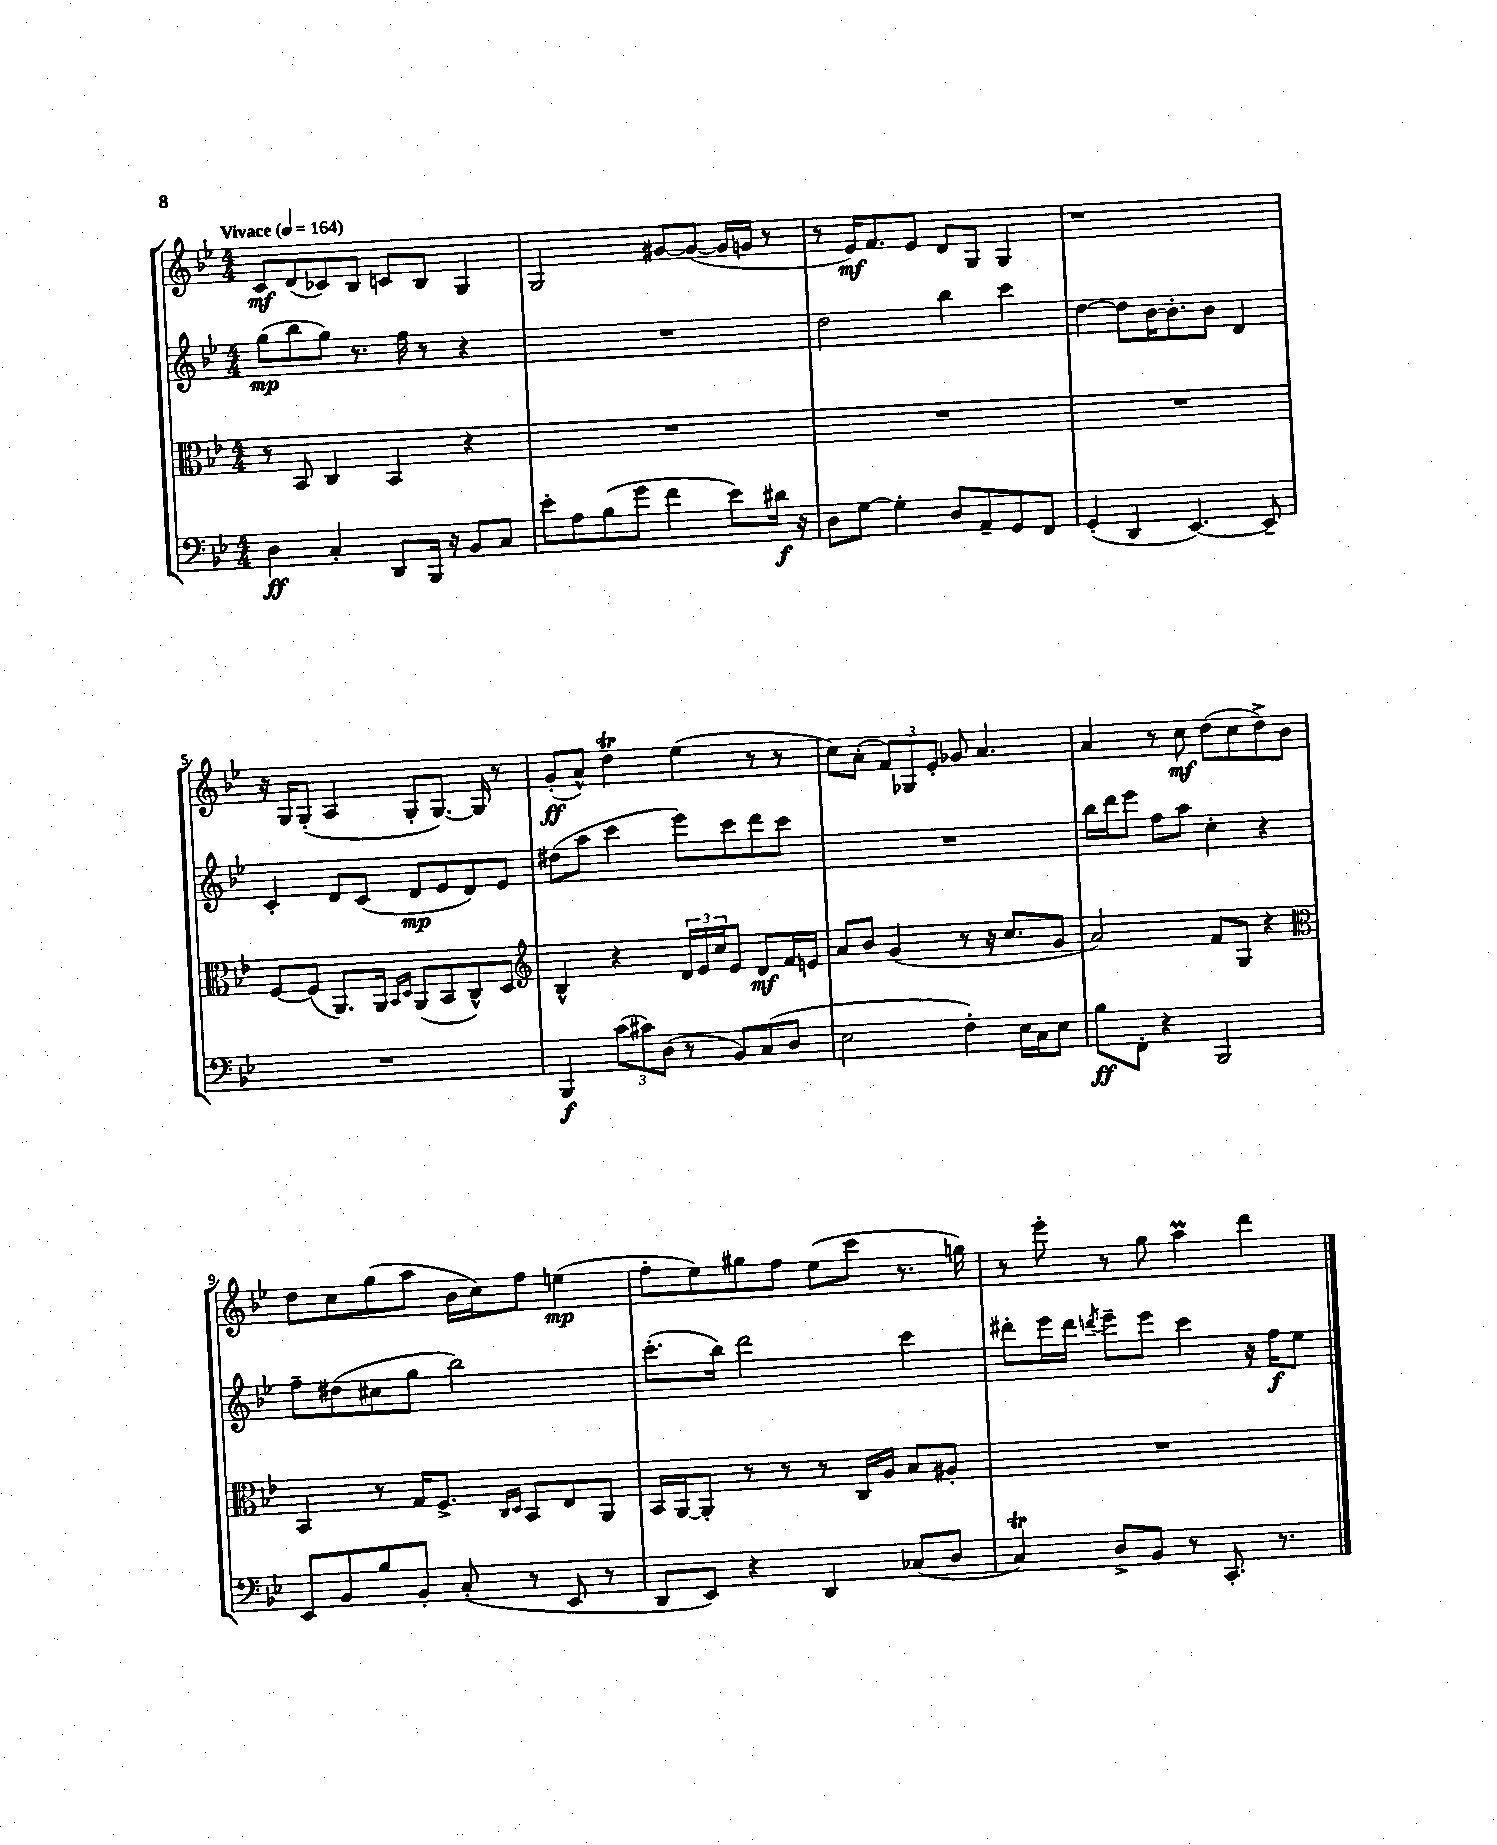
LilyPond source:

<<
\new StaffGroup <<
\new Staff = "s0" {
    \clef treble \key bes \major \numericTimeSignature \time 4/4 \tempo "Vivace" 4 = 164
    c'8\mf d'8( ces'8) bes8 c'8 bes8 g4 |
    g2 gis'8~ gis'8~( gis'16 g'16 r8 |
    r8 ees'16\mf) f'8. ees'8 d'8 g8 g4 |
    r1 |
    r16 g16 g8-.( a4 g8-. g8.~) g16 r8 |
    g'8-.\ff( a'8-^) d''4\trill ees''4( r8 r8 |
    c''8) a'8-.( \tuplet 3/2 { f'8) ges8 ees'8-. } ges'8 a'4. |
    a'4 r8 c''8\mf d''8( c''8 d''8->) bes'8 |
    d''8 c''8 g''8( a''8 bes'16 c''16) f''8 e''4\mp( |
    f''8-. ees''8) gis''8 f''8 ees''8( c'''8 r8. g''16) |
    r8 ees'''8-. r8 g''8 a''4\prall d'''4 \bar "|." |
}
\new Staff = "s1" {
    \clef treble \key bes \major \numericTimeSignature \time 4/4
    g''8\mp( bes''8 g''8) r8. f''16 r8 r4 |
    R1 |
    d''2 bes''4 c'''4 |
    d''4~ d''8 bes'16~ bes'8.-. bes'8 d'4 |
    c'4-. d'8 c'8( d'8\mp ees'8 d'8) ees'8 |
    dis''8( a''8 c'''4 ees'''8) c'''8 d'''8 c'''8 |
    R1 |
    bes''16 d'''16 ees'''8 f''8 a''8 c''4-. r4 |
    f''8-- dis''8( cis''8 g''8 bes''2) |
    c'''8.-.( bes''16) d'''2 c'''4 |
    dis'''8-. ees'''16 dis'''16 \acciaccatura { d'''8 } ees'''8-- ees'''8 c'''4 r16 f''16\f ees''8 \bar "|." |
}
\new Staff = "s2" {
    \clef alto \key bes \major \numericTimeSignature \time 4/4
    r8 bes,8 c4 bes,4 r4 |
    R1 |
    R1 |
    R1 |
    f8~ f8( a,8.) a,16 \grace { bes,16 d16 } a,8( bes,8 c8-^) d8 |
    \clef treble bes4-^ r4 \tuplet 3/2 { d'16 ees'16 c''16 } ees'8 d'8\mf f'16 e'16 |
    a'8 bes'8 g'4( r8 r16 c''8. g'8 |
    a'2) f'8 g8 r4 |
    \clef alto bes,4 r8 g16 f8.-> \grace { c16 d16 } bes,8 ees8 a,8 |
    bes,16 a,16~ a,8-. r8 r8 r8 c16 a16 bes8 ais8-. |
    R1 \bar "|." |
}
\new Staff = "s3" {
    \clef bass \key bes \major \numericTimeSignature \time 4/4
    d4\ff c4-. d,8 bes,,16 r16 bes,8 c8 |
    ees'8-. a8 bes8( g'8 f'4 ees'8) dis'16\f r16 |
    d8 g8~ g4-. d8 a,8-- g,8 f,8 |
    g,4-.( d,4 ees,4.~) ees,8-- |
    R1 |
    bes,,4\f \tuplet 3/2 { c'8( cis'8) d8( } r8 bes,8) c8( d8 |
    ees2 f4-.) ees16 c16 ees8 |
    bes8\ff f,8-. r4 bes,,2 |
    ees,8 bes,8 bes8 bes,8-. c8-.( r8 ees,8 r8 |
    d,8 ees,8) r4 d,4 ces8( d8 |
    c4\trill) d8-> bes,8 r8 c,8.-. r8. \bar "|." |
}
>>
>>
